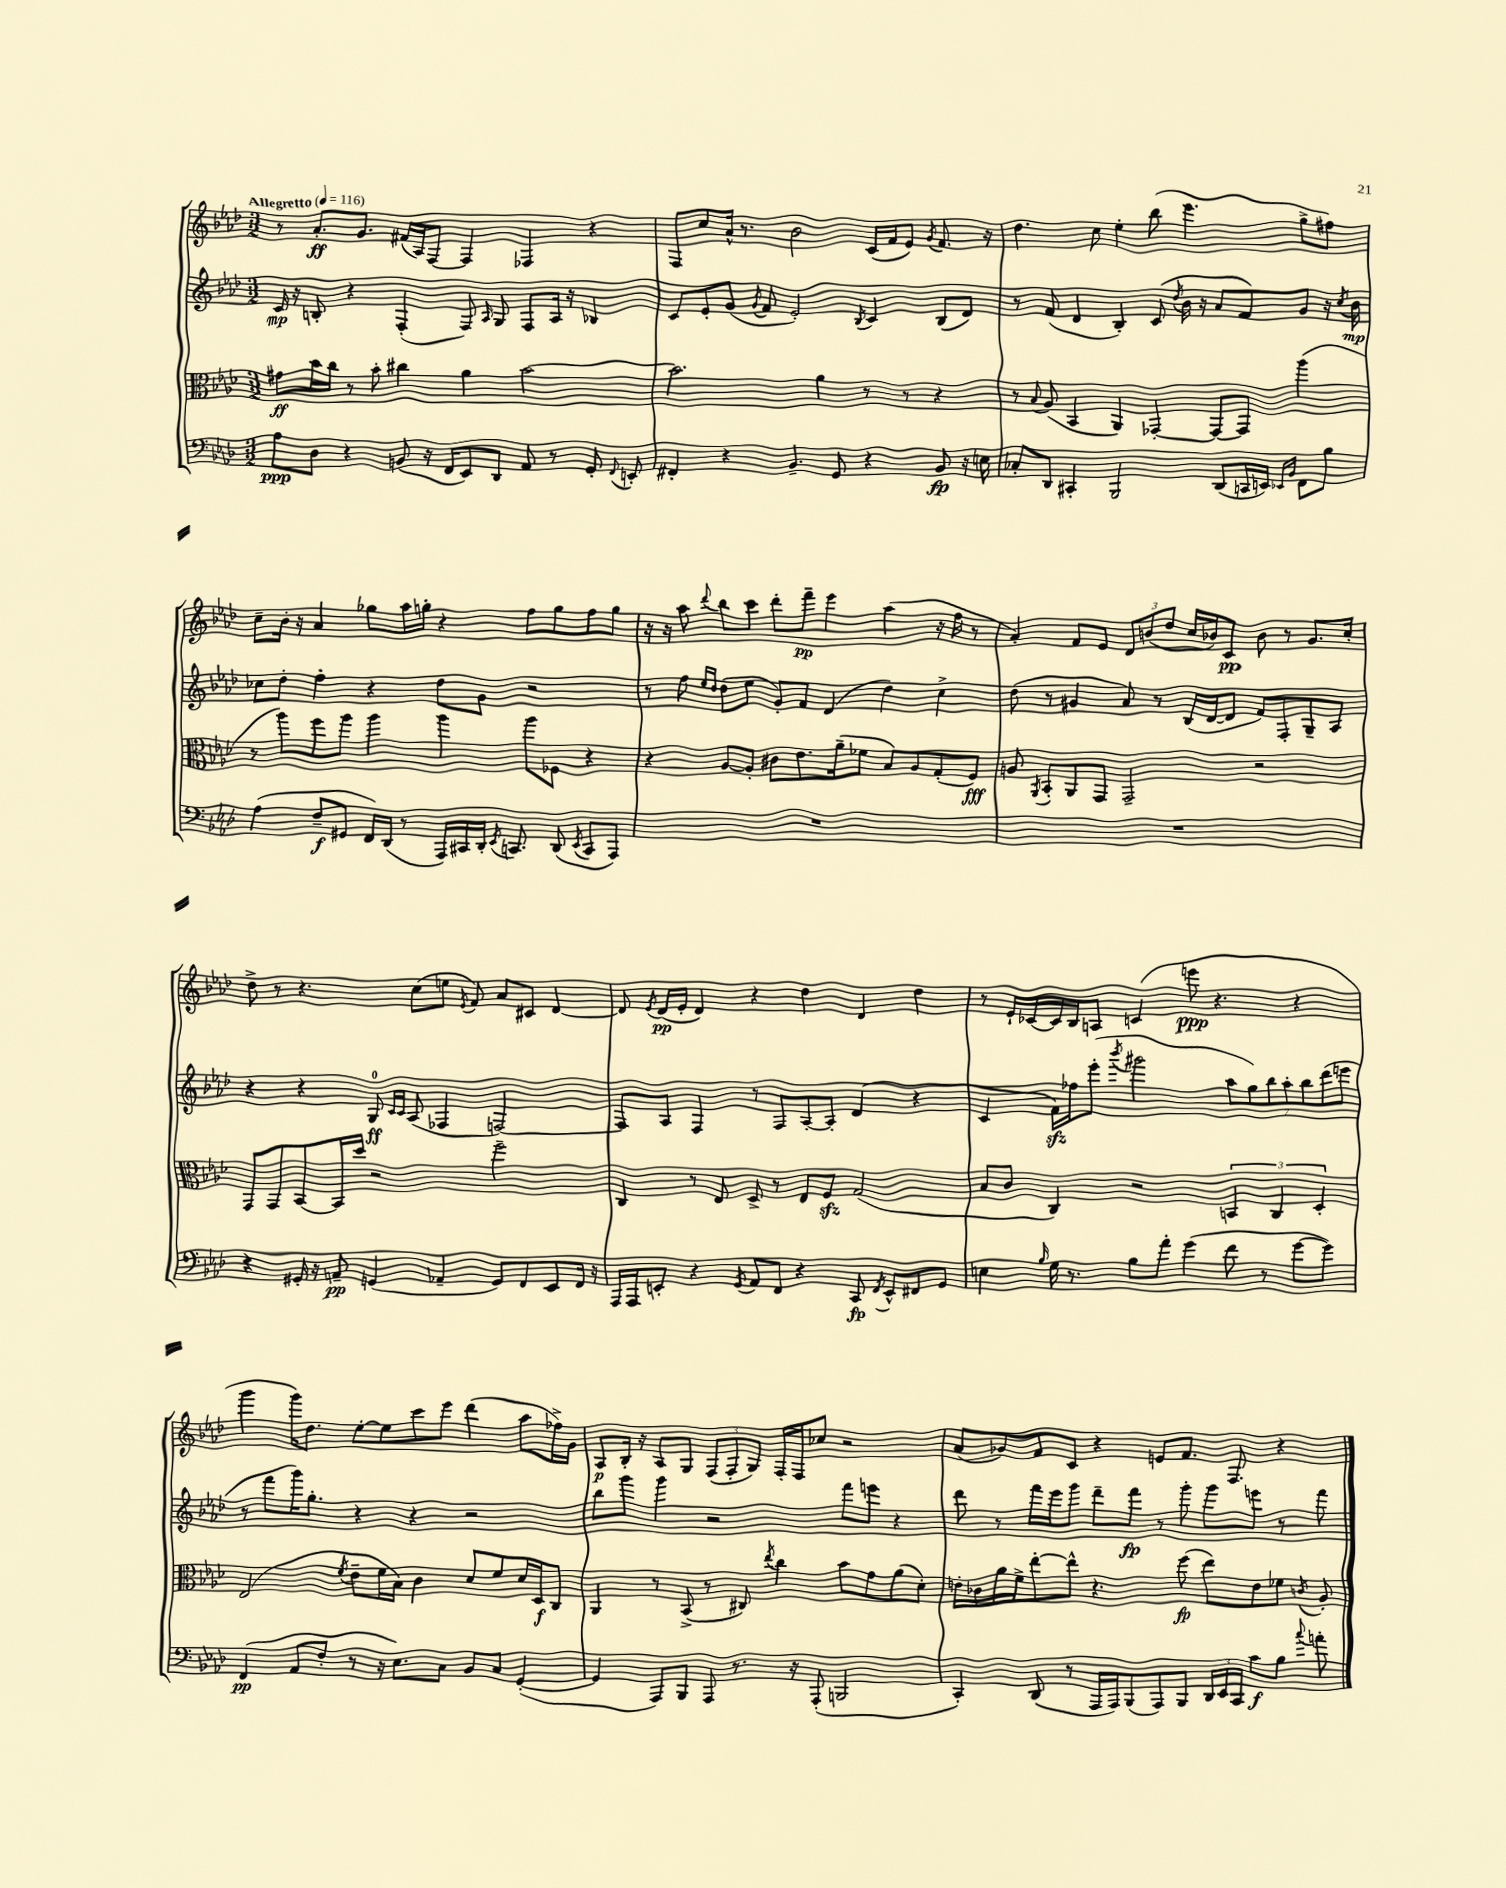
<<
\new StaffGroup <<
\new Staff = "s0" {
    \clef treble \key aes \major \numericTimeSignature \time 3/2 \tempo "Allegretto" 4 = 116
    \autoBeamOff r8 aes'8.[-.\ff g'8.] fis'16[( aes16) f8]~ f4 fes4 r4 |
    f8[ c''8 aes'16]-^ r8. bes'2 c'16[( f'16 ees'8]) \acciaccatura { g'8 } f'8. r16 |
    des''4. c''8 ees''4-. bes''8( ees'''4. g''8[-> fis''8]) |
    c''8[-- bes'16]-. r16 aes'4 ges''8[ aes''16 g''16]-. r4 f''8[ g''8 f''8 g''8] |
    r16 r16 aes''8 \appoggiatura { des'''8 } bes''8[ c'''8] des'''8[-. f'''8]--\pp ees'''4 aes''4( r16 f''16 r8 |
    aes'4-.) f'8[ ees'8] \tuplet 3/2 { des'8[ b'8( des''8] } c''16[ bes'16) c'8]\pp bes'8 r8 g'8.[ c''16]-. |
    des''8-> r8 r4. c''8[( e''8] \acciaccatura { ees'8 } f'8) aes'8[ cis'8] des'4~ |
    des'8 \acciaccatura { ees'8 } des'16[\pp( ees'16]-. des'4) r4 des''4 des'4 des''4 |
    r8 ees'16[-! ces'16~ ces'16 bes16 a8] c'4( e'''8\ppp r4. r4 |
    g'''4 g'''16[) des''8.] ees''8[~-. ees''8 c'''8 ees'''8] des'''4( aes''8[ fes''16->) g'16] |
    aes8[\p bes16]-. r16 aes8[ g8] \tuplet 3/2 { f8[( f8-. g8]) } f16[-. f16 ces''8] r2 |
    aes'8[( ges'8) f'8 c'8] r4 e'8[ f'8.] f8. r4 \bar "|." |
}
\new Staff = "s1" {
    \clef treble \key aes \major \numericTimeSignature \time 3/2
    \autoBeamOff c'16\mp r16 b8-. r4 f4-.( f8) \grace { aes16 } g8 f8[ aes16] r16 bes4 |
    c'8[ ees'8-. g'8]( \acciaccatura { g'8 } f'8 ees'2-.) \acciaccatura { bes8 } c'4 bes8[( des'8]) |
    r8 f'8( des'4 bes4-.) c'8( \acciaccatura { des''8 } bes'16 r16 aes'8[ f'8) g'8] r16 \acciaccatura { c''8 } bes'16\mp |
    ces''8[ des''8]-. f''4-. r4 des''8[ g'8] r2 |
    r8 f''8 \grace { ees''16[ des''16] } des''8[( ees''8] g'8[-.) f'8] des'4( des''4) c''4-> |
    des''8( r8 gis'4 aes'8) r8 bes16[( des'16~ des'8] f'8[) f8-. g8-- aes8] |
    r4 r4 g8-0\ff \grace { c'16[ c'16] } aes8( fes4 f2~) |
    f8[ aes8] f4 r8 f8[ aes8~-. aes8]-. des'4( r4 |
    c'4 f'16[\sfz) fes''16 ees'''8]-.( \acciaccatura { bes'''8 } gis'''2 \tuplet 7/4 { aes''8[ g''8) bes''8 aes''8-. bes''8 des'''8( e'''8] } |
    r8 f'''8[ g'''16) g''8.]-. r4 r4 r2 |
    bes''8[ g'''8] g'''4 r2 f'''8[ e'''8] r4 |
    des'''8 r8 f'''16[ ees'''16 g'''8] des'''8[-- f'''8]\fp r8 g'''8-. g'''8[ e'''8] r8 f'''8 \bar "|." |
}
\new Staff = "s2" {
    \clef alto \key aes \major \numericTimeSignature \time 3/2
    \autoBeamOff gis'8[\ff bes'16 c''16] r8 bes'8-. cis''4 aes'4 bes'2~ |
    bes'2. aes'4 r8 r8 r4 |
    r8 \appoggiatura { bes8 } aes8( bes,4 aes,4) ges,4~-. ges,8[~ ges,8] aes''4( |
    r8 aes''8[) f''8 aes''8] aes''4 aes''4 aes''8[ fes8] r4 |
    r4 aes8[~ aes8]-. cis'8[ ees'8. aes'16--( fes'8] bes8[) aes8 g8-.( f8]\fff) |
    a8 \acciaccatura { aes,8 } bes,8[-. aes,8 g,8] g,2-- r2 |
    g,8[ g,8 bes,8~ bes,16 des''16] r2 f''2-- |
    c4 r8 ees8 des8-> r8 ees8[ f8]\sfz g2( |
    bes8[ c'8] c4) r2 \tuplet 3/2 { b,4 c4 des4-. } |
    ees2( \acciaccatura { f'8 } ees'8[-- f'16 bes16]) c'4 des'8[ f'8 des'16 des16\f c8] |
    aes,4 r8 bes,8->( r8 cis8) \acciaccatura { ees''8 } c''4 bes'8[ g'8 aes'8( des'8]-.) |
    e'16[-. ces'16 aes'16 f'16-> ees''8~-. ees''8]-^ r4. f''8\fp( ees''8[) e'8 fes'8] \acciaccatura { c'8 } aes8-. \bar "|." |
}
\new Staff = "s3" {
    \clef bass \key aes \major \numericTimeSignature \time 3/2
    \autoBeamOff aes8[\ppp des8] r4 b,8( r16 f,16[ ees,8) des,8] aes,8 r8 g,8-. \appoggiatura { f,8 } e,8-. |
    fis,4-. r4 bes,4.-- g,8 r4 bes,8\fp r16 e16 |
    ces8[-. des,8] cis,4-. bes,,2 des,8[( c,16 e,16]) \grace { ees,16[ bes,16] } f,8[ bes8] |
    aes4( f8[--\f gis,8] f,16[) des,16]( r8 aes,,16[) cis,16 des,16]-. \acciaccatura { ees,8 } c,8. des,8( \acciaccatura { ees,8 } c,8[ aes,,8]) |
    R1. |
    R1. |
    r4 gis,16-. r16 a,8--\pp g,4( aes,4-- g,8[) f,8 ees,8 f,16] r16 |
    aes,,16[ aes,,16 e,8]-. r4 \acciaccatura { g,8 } aes,8[ f,8] r4 c,8\fp \acciaccatura { f,8 } e,8[-^ fis,8 g,8] |
    e4 \grace { bes16 } g16 r8. bes8[ aes'8]-. g'4( f'8 r8 g'8[~ g'8]) |
    f,4\pp( aes,8[ f8]-. r8 r16 ees8.[) c8] bes,8[ c8] g,4~-.( |
    g,4 aes,,8[) bes,,8] aes,,8 r8. r16 aes,,8-.( b,,2 |
    c,4-.) des,8( r8 aes,,16[ aes,,16) bes,,8( aes,,8) bes,,8] \tuplet 3/2 { des,16[ ees,16 c,16] } c'8[\f bes8] \appoggiatura { c''8 } a'8-. \bar "|." |
}
>>
>>
\layout { \context { \Score \remove "Bar_number_engraver" } }
